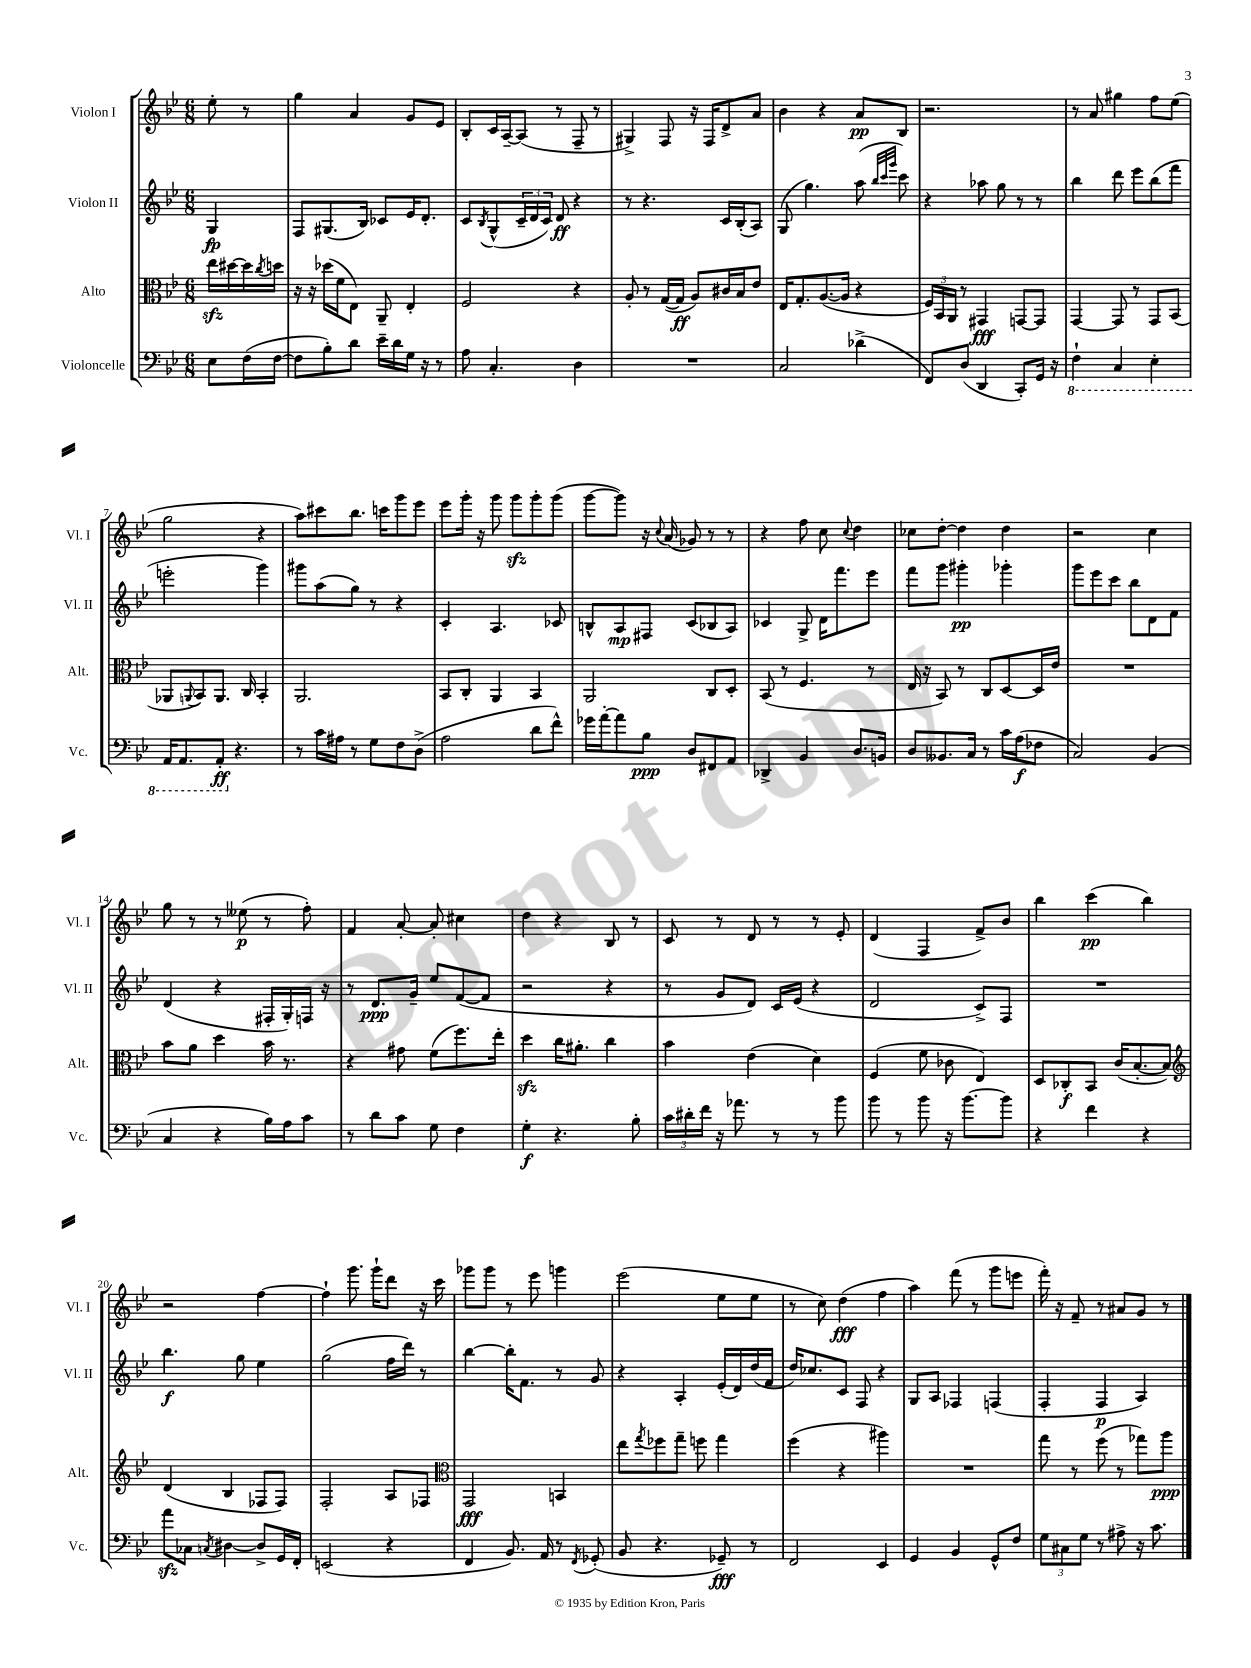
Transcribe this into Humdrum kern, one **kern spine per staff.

**kern	**dynam	**kern	**dynam	**kern	**dynam	**kern	**dynam
*part4	*part4	*part3	*part3	*part2	*part2	*part1	*part1
*staff4	*staff4	*staff3	*staff3	*staff2	*staff2	*staff1	*staff1
*I"Violoncelle	*	*I"Alto	*	*I"Violon II	*	*I"Violon I	*
*I'Vc.	*	*I'Alt.	*	*I'Vl. II	*	*I'Vl. I	*
*clefF4	*	*clefC3	*	*clefG2	*	*clefG2	*
*k[b-e-]	*	*k[b-e-]	*	*k[b-e-]	*	*k[b-e-]	*
*M6/8	*	*M6/8	*	*M6/8	*	*M6/8	*
=	=	=	=	=	=	=	=
8E-\L	.	16ee-zz\LL	.	4G/	fp	8ee-'\	.
.	.	[16dd#X\	.	.	.	.	.
(16F\L	.	16dd#\]	.	.	.	8r	.
.	.	8qcc/	.	.	.	.	.
[16F\JJ	.	16ddn\JJ	.	.	.	.	.
=1	=1	=1	=1	=1	=1	=1	=1
8F\L]	.	16r	.	8F/L	.	4gg\	.
.	.	16r	.	.	.	.	.
8B-'\)	.	(16dd-X\LL	.	(8.G#X/	.	.	.
.	.	16f\J	.	.	.	.	.
8d\J	.	8E-\J)	.	.	.	4a/	.
.	.	.	.	16B-/Jk)	.	.	.
16e-~\LL	.	8AA~/	.	8c-X/L	.	.	.
16d\	.	.	.	.	.	.	.
16G\JJ	.	4E-'/	.	16e-/K	.	8g/L	.
16r	.	.	.	8.d'/J	.	.	.
8r	.	.	.	.	.	8e-/J	.
=2	=2	=2	=2	=2	=2	=2	=2
8A\	.	2F/	.	8c/L	.	8B-'/L	.
.	.	.	.	8qB-/	.	.	.
4.C'/	.	.	.	(8G^^/	.	16c/L	.
.	.	.	.	.	.	[16A~/J	.
.	.	.	.	24c~/L	.	(8A/J]	.
.	.	.	.	24d/	.	.	.
.	.	.	.	24c/JJ)	.	.	.
.	.	.	.	8d/	ff	8r	.
4D\	.	4r	.	4r	.	8F~/	.
.	.	.	.	.	.	8r	.
=3	=3	=3	=3	=3	=3	=3	=3
2.r	.	8A'/	.	8r	.	4G#X^/)	.
.	.	8r	.	4.r	.	.	.
.	.	([16G/LL	.	.	.	8F/	.
.	.	16G/JJ]	ff	.	.	.	.
.	.	8A/L)	.	.	.	16r	.
.	.	.	.	.	.	16F/KL	.
.	.	16c#X/L	.	16c/LL	.	8d^/	.
.	.	16B-/J	.	(16B-'/J	.	.	.
.	.	8e-/J	.	8A/J)	.	8a/J	.
=4	=4	=4	=4	=4	=4	=4	=4
2C/	.	16E-/KL	.	(8G/	.	4b-\	.
.	.	8.G'/	.	.	.	.	.
.	.	.	.	4.gg\)	.	.	.
.	.	([8.A/	.	.	.	4r	.
.	.	16A/Jk]	.	.	.	.	.
(4d-X^\	.	4r	.	(8aa\	.	8a/L	pp
.	.	.	.	32qqbb-/LLL	.	.	.
.	.	.	.	32qqccc/	.	.	.
.	.	.	.	32qqggg/JJJ	.	.	.
.	.	.	.	8ccc\)	.	8B-/J	.
=5	=5	=5	=5	=5	=5	=5	=5
8FF/L)	.	24F/LL)	.	4r	.	2.r	.
.	.	24BB-/	.	.	.	.	.
.	.	24AA/JJ	.	.	.	.	.
(8D/J	.	8r	.	.	.	.	.
4DD/	.	4GG#X/	fff	8aa-X\	.	.	.
.	.	.	.	8gg\	.	.	.
8CC'/L)	.	[8GGn/L	.	8r	.	.	.
16GG/Jk	.	8GG/J]	.	8r	.	.	.
16r	.	.	.	.	.	.	.
=6	=6	=6	=6	=6	=6	=6	=6
*8ba	*	*	*	*	*	*	*
4FF`\	.	[4GG/	.	4bb-\	.	8r	.
.	.	.	.	.	.	8a/	.
4CC/	.	8GG/]	.	8ddd\	.	4gg#X\	.
.	.	8r	.	8eee-\L	.	.	.
4EE-'\	.	8GG/L	.	(8bb-\	.	8ff\L	.
.	.	(8BB-/J	.	8fff\J	.	(8ee-\J	.
!!LO:LB:g=z
=7	=7	=7	=7	=7	=7	=7	=7
16AAA/KL	.	8AA-X/L	.	2eeen'\	.	2gg\	.
8.AAA/	.	.	.	.	.	.	.
.	.	8qqAAn/	.	.	.	.	.
.	.	8BB-/)	.	.	.	.	.
8AAA'/J	ff	8.AA/J	.	.	.	.	.
*X8ba	*	*	*	*	*	*	*
4.r	.	.	.	.	.	.	.
.	.	16C/	.	.	.	.	.
.	.	4BB-'/	.	4ggg\)	.	4r	.
=8	=8	=8	=8	=8	=8	=8	=8
8r	.	2.AA/	.	8ggg#X\L	.	8aa\L)	.
16c\LL	.	.	.	(8aa\	.	8ccc#X\	.
16A#X\JJ	.	.	.	.	.	.	.
8r	.	.	.	8gg\J)	.	8.bb-\J	.
8G\L	.	.	.	8r	.	.	.
.	.	.	.	.	.	16cccn\KL	.
8F\	.	.	.	4r	.	8ggg\	.
(8D^\J	.	.	.	.	.	8eee-\J	.
=9	=9	=9	=9	=9	=9	=9	=9
2A\	.	8BB-/L	.	4c'/	.	8eee-\L	.
.	.	8C'/J	.	.	.	16ggg'\Jk	.
.	.	.	.	.	.	16r	.
.	.	4AA/	.	4.A/	.	8ggg\	.
.	.	.	.	.	.	8gggzz\L	.
8d\L	.	4BB-/	.	.	.	8ggg'\	.
8f^^\J)	.	.	.	8c-X/	.	(8ggg\J	.
=10	=10	=10	=10	=10	=10	=10	=10
16g-X\LL	.	2AA/	.	8Bn^^/L	.	[8ggg\L	.
[16a'\J	.	.	.	.	.	.	.
8a\]	.	.	.	8A/	mp	8ggg\J])	.
8B-\J	ppp	.	.	8F#X/J	.	16r	.
.	.	.	.	.	.	8qqcc/	.
.	.	.	.	.	.	(16a/	.
8D/L	.	.	.	(8c/L	.	8g-X/)	.
8FF#X/	.	8C/L	.	8B-X/	.	8r	.
8AA/J	.	8D'/J	.	8A/J)	.	8r	.
=11	=11	=11	=11	=11	=11	=11	=11
4DD-X^/	.	(8BB-/	.	4c-X/	.	4r	.
.	.	8r	.	.	.	.	.
4BB-/	.	4.F/	.	8G^/	.	8ff\	.
.	.	.	.	16d\KL	.	8cc\	.
.	.	.	.	8.fff\	.	.	.
.	.	.	.	.	.	8qqcc/	.
8.D/L	.	.	.	.	.	4dd\	.
.	.	8r	.	8eee-\J	.	.	.
16BBn/Jk	.	.	.	.	.	.	.
=12	=12	=12	=12	=12	=12	=12	=12
8D/L	.	16E-/	.	8fff\L	.	8cc-X\L	.
.	.	16r	.	.	.	.	.
8.BB--X/	.	8BB-/)	.	8ggg\J	.	[8dd'\J	.
.	.	8r	.	4ggg#X'\	pp	4dd\]	.
16C/Jk	.	.	.	.	.	.	.
8r	.	8C/L	.	.	.	.	.
16c\LL	.	[8D/	.	4ggg-X'\	.	4dd\	.
(16A\J	f	.	.	.	.	.	.
8F-X\J	.	16D/L]	.	.	.	.	.
.	.	16e-/JJ	.	.	.	.	.
=13	=13	=13	=13	=13	=13	=13	=13
2C/)	.	2.r	.	8ggg\L	.	2r	.
.	.	.	.	8eee-\	.	.	.
.	.	.	.	8ccc\J	.	.	.
.	.	.	.	8bb-\L	.	.	.
(4BB-/	.	.	.	8d\	.	4cc\	.
.	.	.	.	8f\J	.	.	.
!!LO:LB:g=z
=14	=14	=14	=14	=14	=14	=14	=14
4C/	.	8b-\L	.	(4d/	.	8gg\	.
.	.	8a\J	.	.	.	8r	.
4r	.	4dd\	.	4r	.	8r	.
.	.	.	.	.	.	(8ee--X\	p
16B-\LL)	.	16b-\	.	16F#X'/LL	.	8r	.
16A\J	.	8.r	.	16G'/)	.	.	.
8c\J	.	.	.	16Fn/JJ	.	8ff'\)	.
.	.	.	.	16r	.	.	.
=15	=15	=15	=15	=15	=15	=15	=15
8r	.	4r	.	8r	.	4f/	.
8d\L	.	.	.	8.d/L	ppp	.	.
8c\J	.	8g#X\	.	.	.	[8a'/	.
.	.	.	.	16g~/Jk	.	.	.
8G\	.	(8f\L	.	8ee-/L	.	8a'/]	.
4F\	.	8.ff\)	.	([8f/	.	4cc#X\	.
.	.	.	.	8f/J]	.	.	.
.	.	16ee-'\Jk	.	.	.	.	.
=16	=16	=16	=16	=16	=16	=16	=16
4G'\	f	4ddzz\	.	2r	.	4dd\	.
4.r	.	16cc\KL	.	.	.	4r	.
.	.	8.a#X'\J	.	.	.	.	.
.	.	4cc\	.	4r	.	8B-/	.
8B-'\	.	.	.	.	.	8r	.
=17	=17	=17	=17	=17	=17	=17	=17
24c\LL	.	4b-\	.	8r	.	8c/	.
24d#X'\	.	.	.	.	.	.	.
24f\JJ	.	.	.	.	.	.	.
16r	.	.	.	8g/L	.	8r	.
8.a-X\	.	.	.	.	.	.	.
.	.	(4e-\	.	8d/J)	.	8d/	.
8r	.	.	.	16c/LL	.	8r	.
.	.	.	.	(16e-/JJ	.	.	.
8r	.	4d\)	.	4r	.	8r	.
8b-\	.	.	.	.	.	8e-'/	.
=18	=18	=18	=18	=18	=18	=18	=18
8b-\	.	(4F/	.	2d/	.	(4d/	.
8r	.	.	.	.	.	.	.
8b-\	.	8f\	.	.	.	4F/	.
16r	.	8c-X\	.	.	.	.	.
[8.b-\L	.	.	.	.	.	.	.
.	.	4E-/)	.	8c^/L)	.	8f^/L)	.
8b-\J]	.	.	.	8F/J	.	8b-/J	.
=19	=19	=19	=19	=19	=19	=19	=19
4r	.	8D/L	.	2.r	.	4bb-\	.
.	.	8C-X'/	f	.	.	.	.
4f\	.	8BB-/J	.	.	.	(4ccc\	pp
.	.	(16c/KL	.	.	.	.	.
.	.	[8.B-'/	.	.	.	.	.
4r	.	.	.	.	.	4bb-\)	.
.	.	8B-/J])	.	.	.	.	.
!!LO:LB:g=z
=20	=20	=20	=20	=20	=20	=20	=20
*	*	*clefG2	*	*	*	*	*
8azz\L	.	(4d/	.	4.bb-\	f	2r	.
8C-X\J	.	.	.	.	.	.	.
8qCn/	.	.	.	.	.	.	.
[4D#X\	.	4B-/	.	.	.	.	.
.	.	.	.	8gg\	.	.	.
8D#^/L]	.	8F-X/L	.	4ee-\	.	[4ff\	.
16GG/L	.	8F-/J)	.	.	.	.	.
16FF'/JJ	.	.	.	.	.	.	.
=21	=21	=21	=21	=21	=21	=21	=21
(2EEn/	.	2F'/	.	(2gg\	.	4ff`\]	.
.	.	.	.	.	.	8.ggg\	.
.	.	.	.	.	.	16ggg`\KL	.
4r	.	8A/L	.	16ff\LL	.	8ddd\J	.
.	.	.	.	16ddd\JJ)	.	.	.
.	.	8F-X/J	.	8r	.	16r	.
.	.	.	.	.	.	16ccc\	.
=22	=22	=22	=22	=22	=22	=22	=22
*	*	*clefC3	*	*	*	*	*
4FF/	.	2GG/	fff	[4bb-\	.	8ggg-X\L	.
.	.	.	.	.	.	8ggg-\J	.
8.BB-/)	.	.	.	16bb-'\KL]	.	8r	.
.	.	.	.	8.f\J	.	.	.
.	.	.	.	.	.	8eee-\	.
16AA/	.	.	.	.	.	.	.
8r	.	4BBn/	.	8r	.	4gggn\	.
8qFF/	.	.	.	.	.	.	.
(8GG-X'/	.	.	.	8g/	.	.	.
=23	=23	=23	=23	=23	=23	=23	=23
8BB-/	.	8ee-\L	.	4r	.	(2eee-\	.
.	.	8qgg/	.	.	.	.	.
4.r	.	8ff-X\	.	.	.	.	.
.	.	8gg~\J	.	4A'/	.	.	.
.	.	8ffn\	.	.	.	.	.
8GG-X~/)	fff	4gg\	.	(16e-'/LL	.	8ee-\L	.
.	.	.	.	16d/)	.	.	.
8r	.	.	.	(16dd/	.	8ee-\J	.
.	.	.	.	16f/JJ	.	.	.
=24	=24	=24	=24	=24	=24	=24	=24
2FF/	.	(4ff\	.	16dd/KL)	.	8r	.
.	.	.	.	8.cc-X/	.	.	.
.	.	.	.	.	.	8cc\)	.
.	.	4r	.	8c/J	.	(4dd\	fff
.	.	.	.	8F/	.	.	.
4EE-/	.	4aa#X\)	.	4r	.	4ff\	.
=25	=25	=25	=25	=25	=25	=25	=25
4GG/	.	2.r	.	8G/L	.	4aa\)	.
.	.	.	.	8A/J	.	.	.
4BB-/	.	.	.	4F-X/	.	(8fff\	.
.	.	.	.	.	.	8r	.
8GG^^/L	.	.	.	(4Fn/	.	8ggg\L	.
8F/J	.	.	.	.	.	8eeen\J	.
=26	=26	=26	=26	=26	=26	=26	=26
12G\L	.	8gg\	.	4F'/	.	16fff'\)	.
.	.	.	.	.	.	16r	.
12C#X\	.	.	.	.	.	.	.
.	.	8r	.	.	.	8f~/	.
12G\J	.	.	.	.	.	.	.
8r	.	(8ff\	.	4F/	p	8r	.
8A#X^\	.	8r	.	.	.	8a#X/L	.
16r	.	8gg-X\L)	.	4A/)	.	8g/J	.
8.c\	.	.	.	.	.	.	.
.	.	8aa\J	ppp	.	.	8r	.
==	==	==	==	==	==	==	==
*-	*-	*-	*-	*-	*-	*-	*-
